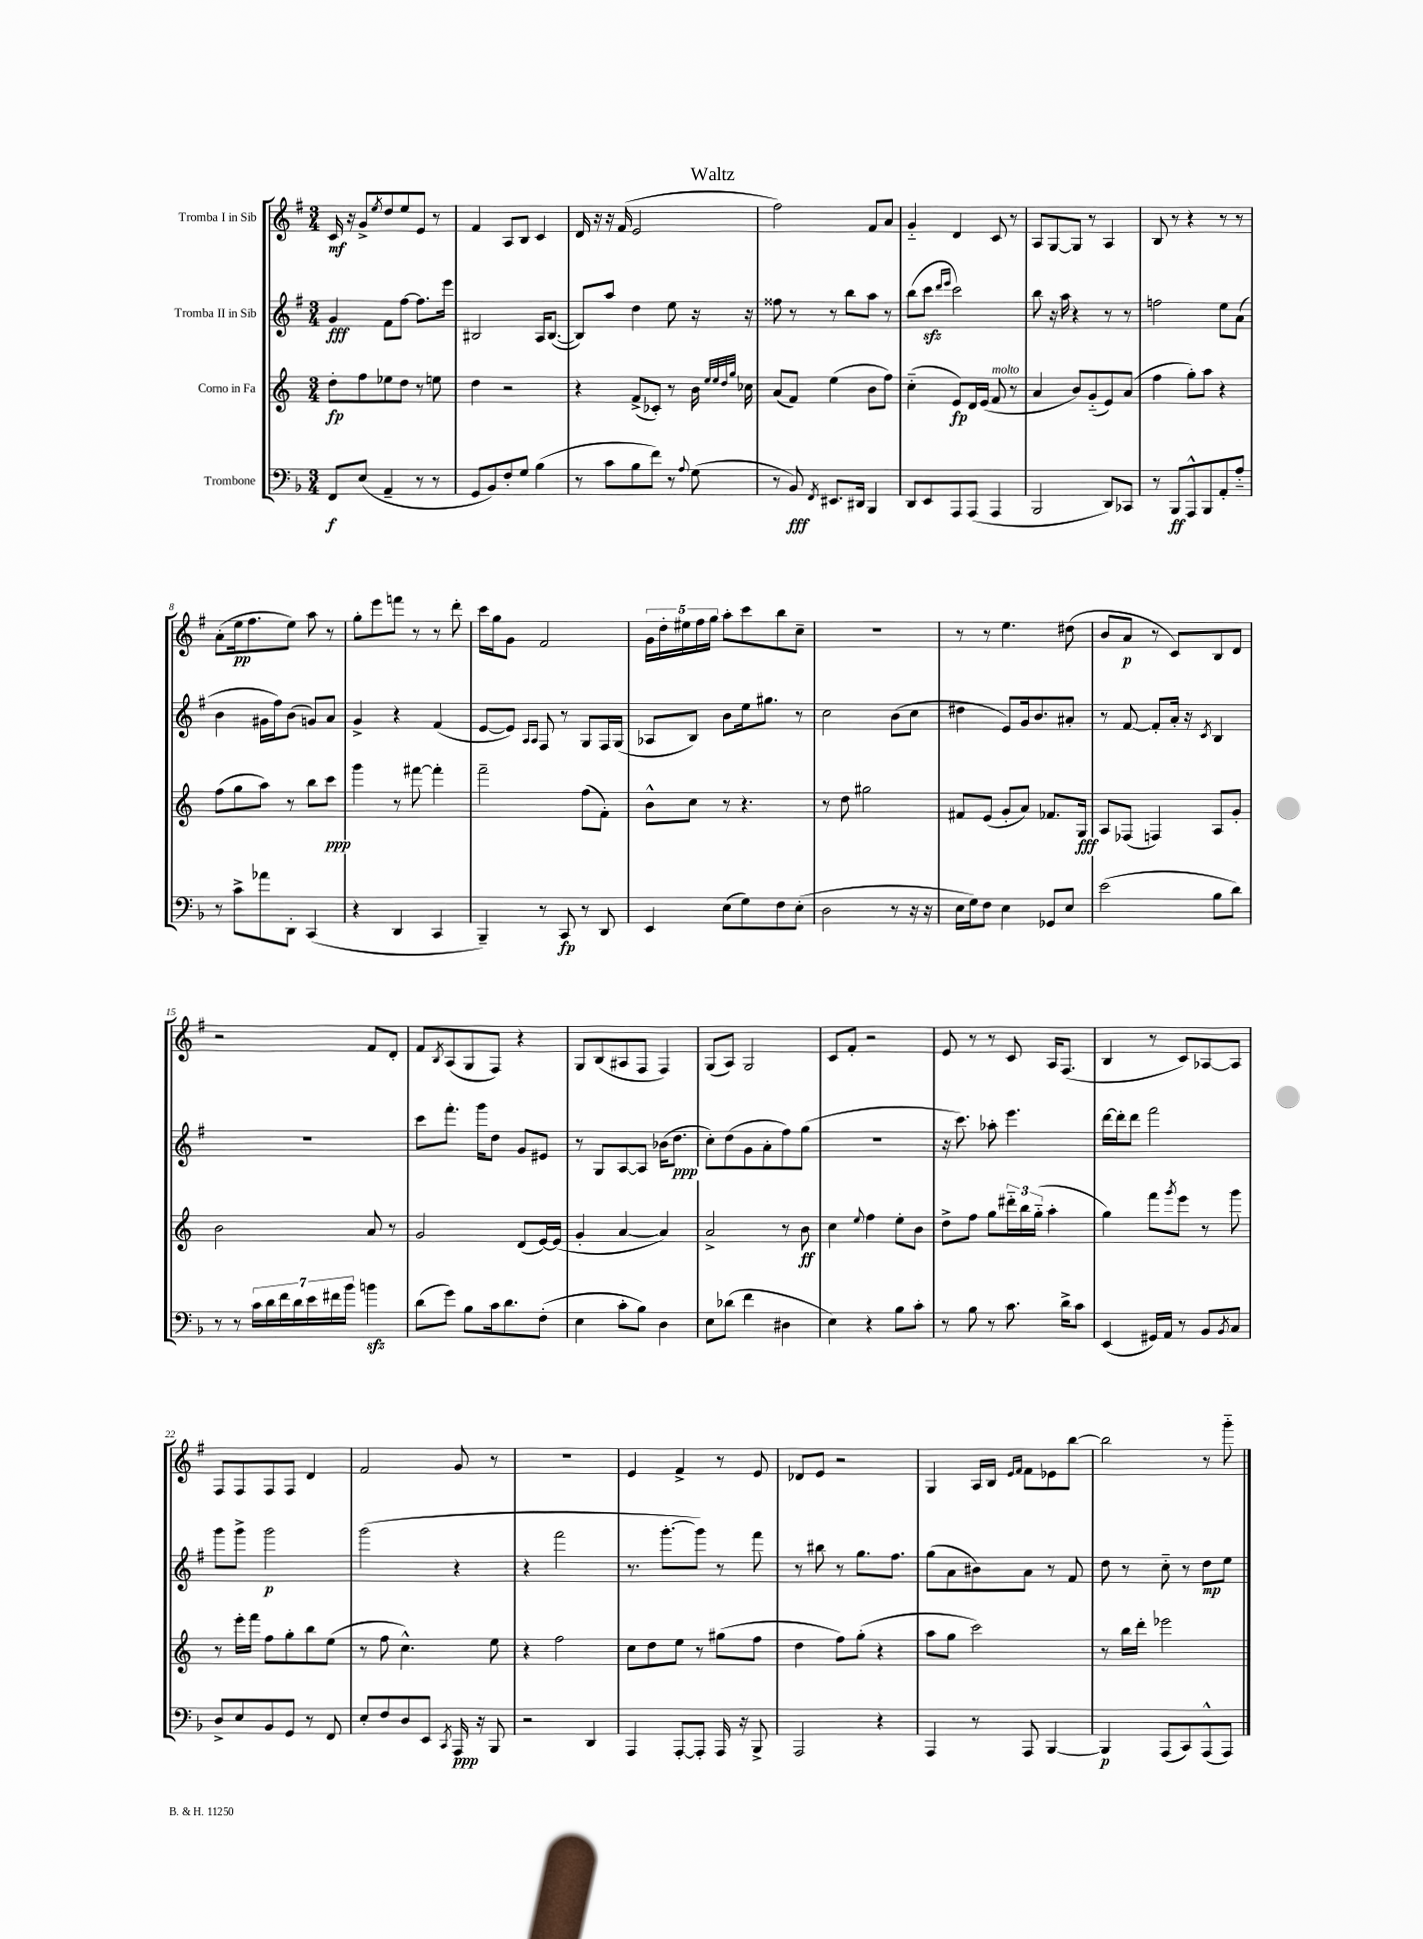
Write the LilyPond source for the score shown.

\header { title = "Waltz" }
<<
\new StaffGroup <<
\new Staff = "s0" \with { instrumentName = "Tromba I in Sib" } {
    \clef treble \key g \major \numericTimeSignature \time 3/4
    c'16\mf r16 g'8-> \acciaccatura { e''8 } d''8 e''8 e'8 r8 |
    fis'4 a8 b8 c'4 |
    d'16 r16 r16 fis'16( e'2 |
    fis''2) fis'8 a'8 |
    g'4-_ d'4 c'8 r8 |
    a8 g8~ g8 r8 a4 |
    b8 r8 r4 r8 r8 |
    a'8-.( e''16\pp fis''8. e''8) a''8 r8 |
    g''8-. e'''8 f'''8 r8 r8 d'''8-. |
    c'''16 g''16 g'8 fis'2 |
    \tuplet 5/4 { g'16 d''16-. eis''16 fis''16 g''16 } a''8-. c'''8 b''8 c''8-- |
    r2. |
    r8 r8 e''4. dis''8( |
    b'8 a'8\p r8 c'8) b8 d'8 |
    r2 fis'8 d'8-. |
    fis'8 \acciaccatura { b8 } a8( g8 fis8) r4 |
    g8 b8( ais8 fis8 fis4) |
    g8( a8) g2 |
    c'8 fis'8-. r2 |
    e'8 r8 r8 c'8 a16 fis8.( |
    b4 r8 c'8) aes8~ aes8 |
    fis8 fis8 fis8 fis8 d'4 |
    fis'2 g'8 r8 |
    R2. |
    e'4 fis'4-> r8 e'8 |
    des'8 e'8 r2 |
    g4 a16 b16 \grace { e'16 fis'16 } fis'8 ees'8 b''8~ |
    b''2 r8 g'''8-_ \bar "|." |
}
\new Staff = "s1" \with { instrumentName = "Tromba II in Sib" } {
    \clef treble \key g \major \numericTimeSignature \time 3/4
    g'4\fff fis'8 fis''8~ fis''8. e'''16 |
    bis2 a16 bis8.~( |
    bis8) a''8 d''4 e''8 r16 r16 |
    fisis''8 r8 r8 b''8 a''8 r8 |
    b''8( c'''8\sfz \grace { d'''16 e'''16 } c'''2) |
    b''8 r16 a''16 r4 r8 r8 |
    f''2 e''8 a'8( |
    b'4 gis'16 fis''16) b'8( g'8) a'8 |
    g'4-> r4 fis'4( |
    e'8~ e'8) \grace { a16 a16 } fis8 r8 g8 fis16 g16( |
    aes8 b8) b'8 e''16 gis''8. r8 |
    c''2 b'8( c''8 |
    dis''4 e'8) g'16 b'8. ais'8-. |
    r8 fis'8~ fis'8-. a'16-. r16 \acciaccatura { c'8 } b4 |
    R2. |
    c'''8 fis'''8.-. g'''16 d''8 g'8 eis'8 |
    r8 g8 a8~ a8 bes'16( d''8.\ppp |
    c''8-.) d''8( g'8 a'8-. fis''8) g''8( |
    R2. |
    r16 c'''8.) aes''8-. e'''4. |
    d'''16~ d'''16-. d'''8 fis'''2 |
    g'''8 g'''8-> g'''2\p |
    g'''2( r4 |
    r4 fis'''2 |
    r8. g'''8.~-. g'''8) r8 fis'''8 |
    r8 bis''8 r8 g''8. fis''8. |
    g''8( a'8 bis'8) a'8 r8 fis'8 |
    d''8 r8 c''8-_ r8 d''8\mp e''8 \bar "|." |
}
\new Staff = "s2" \with { instrumentName = "Corno in Fa" } {
    \clef treble \key c \major \numericTimeSignature \time 3/4
    d''8-.\fp f''8 ees''8 d''8 r8 e''8 |
    d''4 r2 |
    r4 f'8->( ces'8-.) r8 b'16 \grace { e''32 e''32 d''32 g''32 } ces''16 |
    a'8( f'8) e''4( b'8 f''8) |
    c''4-_( e'8\fp) d'16 e'16( f'8^\markup { \italic "molto" } r8 |
    a'4 b'8) g'8-_( e'8) a'8( |
    f''4 g''8-.) a''8 r4 |
    f''8( g''8 a''8) r8 b''8 c'''8\ppp |
    g'''4 r8 fis'''8~ fis'''4-. |
    f'''2-- f''8( f'8-.) |
    b'8-^ c''8 r8 r4. |
    r8 d''8 gis''2 |
    fis'8 e'8( g'8-. a'8) fes'8. g16\fff |
    a8 fes8( f4) a8 g'8-. |
    b'2 a'8 r8 |
    g'2 d'8( e'16~) e'16( |
    g'4-. a'4~ a'4) |
    a'2-> r8 b'8\ff |
    c''4 \appoggiatura { e''8 } f''4 e''8-. b'8 |
    d''8-> f''8 g''8 \tuplet 3/2 { dis'''16-_ b''16 g''16-_( } a''4-. |
    g''4) f'''8 \acciaccatura { g'''8 } e'''8 r8 g'''8 |
    r8 e'''16-. f'''16 f''8 g''8-. b''8 e''8( |
    r8 f''8 c''4.-^) e''8 |
    r4 f''2 |
    c''8 d''8 e''8 r8 gis''8( f''8 |
    d''4 f''8) g''8-.( r4 |
    a''8 g''8 c'''2) |
    r8 b''16 d'''16-. ees'''2 \bar "|." |
}
\new Staff = "s3" \with { instrumentName = "Trombone" } {
    \clef bass \key f \major \numericTimeSignature \time 3/4
    f,8\f e8( a,4-- r8 r8 |
    g,8 bes,8) f8-. g8 bes4( |
    r8 c'8 bes8 f'8) r8 \appoggiatura { a8 } g8( |
    r8 bes,8\fff) \acciaccatura { f,8 } eis,8. dis,16 bes,,4 |
    d,8 e,8 a,,8 a,,8( a,,4 |
    bes,,2 d,8) ces,8 |
    r8 bes,,8\ff a,,8-^ bes,,8 a,8-. a8-_ |
    r8 c'8-> aes'8 d,8-. c,4( |
    r4 d,4 c,4 |
    bes,,4--) r8 c,8\fp r8 d,8 |
    e,4 e8( g8) f8 e8-.( |
    d2 r8 r16 r16 |
    e16 g16) f8 e4 ges,8 e8 |
    e'2( bes8 d'8) |
    r8 r8 \tuplet 7/4 { c'16 d'16 f'16 d'16 e'16 fis'16 bes'16 } b'4\sfz |
    d'8( g'8) bes8 c'16 d'8. f8-.( |
    e4 c'8-. bes8) d4 |
    e8 des'8( f'4 dis4 |
    e4) r4 bes8 c'8-. |
    r8 bes8 r8 c'8. d'16-> c'8 |
    e,4( gis,16) a,16 r8 bes,8 \acciaccatura { bes,8 } c8 |
    d8-> e8 bes,8 g,8 r8 f,8 |
    e8-. f8 d8 e,8 \acciaccatura { c,8 } a,,16\ppp r16 bes,,8 |
    r2 d,4 |
    a,,4 a,,8~-. a,,8-. a,,16 r16 bes,,8-> |
    a,,2 r4 |
    a,,4 r8 a,,8 bes,,4~ |
    bes,,4\p a,,8( c,8) a,,8-^( a,,8) \bar "|." |
}
>>
>>
